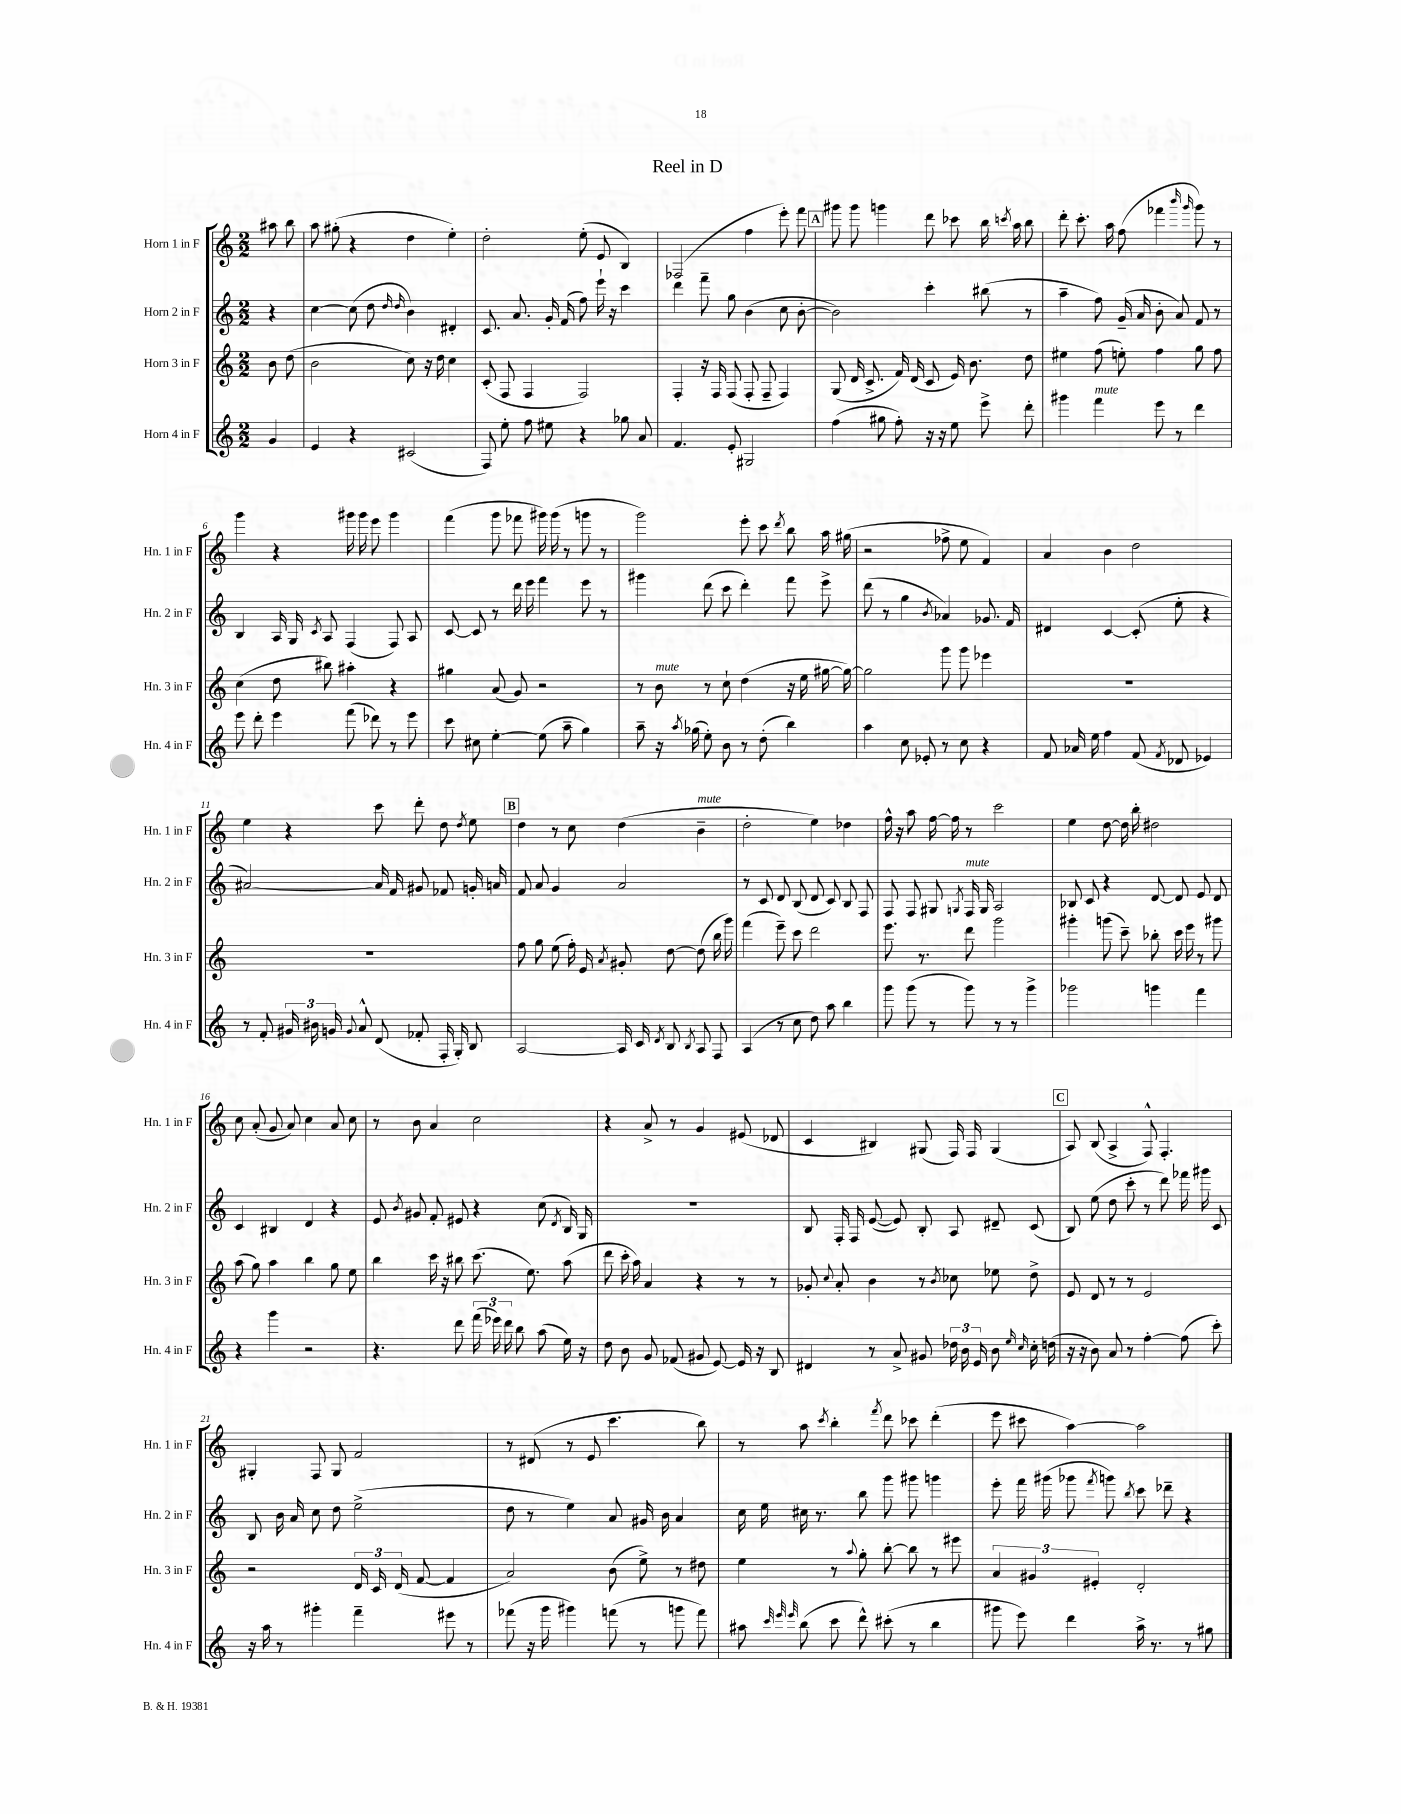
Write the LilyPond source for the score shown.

\header { title = "Reel in D" }
<<
\new StaffGroup <<
\new Staff = "s0" \with { instrumentName = "Horn 1 in F" shortInstrumentName = "Hn. 1 in F" } {
    \clef treble \key c \major \numericTimeSignature \time 2/2 \partial 4
    \autoBeamOff ais''8 b''8 |
    a''8 gis''8-.( r4 d''4 e''4-.) |
    d''2-. e''8-.( e'8 b4) |
    fes2( f''4 e'''8-.) f'''8 |
    \mark \markup { \box "A" } gis'''8 gis'''8 g'''4 d'''8 ces'''8 b''16 \acciaccatura { c'''8 } a''16 b''8 |
    d'''8-. c'''8.-. a''16 f''8( fes'''4 \grace { b'''16 g'''16 } g'''8) r8 |
    g'''4 r4 gis'''16 gis'''16 e'''8 gis'''4 |
    f'''4( g'''8 fes'''8 gis'''16) gis'''16( r8 g'''8 r8 |
    g'''2) e'''8-. c'''8 \acciaccatura { d'''8 } b''8 a''16 gis''16( |
    r2 fes''8-> e''8 f'4) |
    a'4 b'4 d''2 |
    e''4 r4 c'''8 d'''8-. d''8 \acciaccatura { d''8 } e''8 |
    \mark \markup { \box "B" } d''4 r8 c''8 d''4( b'4--^\markup { \italic "mute" } |
    d''2-. e''4) des''4 |
    f''16-^ r16 a''8 f''16~ f''16 r8 c'''2 |
    e''4 d''8~ d''16 b''16-. dis''2 |
    c''8 a'8-.( g'8 a'8) c''4 a'8 c''8 |
    r8 b'8 a'4 c''2 |
    r4 a'8-> r8 g'4 eis'8( des'8 |
    c'4 bis4) gis8( f16) f16 gis4( |
    \mark \markup { \box "C" } a8) b8( a4-> f8-^) f4.-. |
    gis4-. f8 gis8 f'2 |
    r8 dis'8( r8 e'8 c'''4. b''8) |
    r8 a''8 \acciaccatura { c'''8 } b''4-. \acciaccatura { f'''8 } d'''8 ces'''8 d'''4-.( |
    e'''8 cis'''8 a''4~) a''2 \bar "|." |
}
\new Staff = "s1" \with { instrumentName = "Horn 2 in F" shortInstrumentName = "Hn. 2 in F" } {
    \clef treble \key c \major \numericTimeSignature \time 2/2 \partial 4
    \autoBeamOff r4 |
    c''4~ c''8( d''8 \grace { d''16 d''16 } b'4) dis'4-. |
    c'8. a'8. g'16-. f'16( f''8) e'''16-! r16 c'''4 |
    d'''4 f'''8-- g''8 b'4( c''8 b'8~-. |
    \mark \markup { \box "A" } b'2) c'''4-. bis''8( r8 |
    a''4-- f''8) g'16--( a'16 b'8-. a'8) f'8 r8 |
    b4 a16 g16 \acciaccatura { c'8 } a8 f4( f8) a8 |
    c'8~ c'8 r8 d'''16 e'''16 f'''4 e'''8 r8 |
    gis'''4 d'''8( c'''8 d'''4-.) f'''8 e'''8-> |
    d'''8( r8 g''4 \acciaccatura { b'8 } aes'4) ges'8. f'16 |
    dis'4 c'4~ c'8-.( e''8-. r4 |
    ais'2~) ais'16 f'16 gis'8 fes'8 g'16-. a'16 |
    \mark \markup { \box "B" } f'8 a'8 g'4 a'2 |
    r8 c'8 d'8 b8( d'8 c'8) b8 f8 |
    f8 f8 gis8 \acciaccatura { g8 } f16^\markup { \italic "mute" } g16 a2 |
    bes8 c'8 r4 d'8~ d'8 e'8 d'8 |
    c'4 bis4 d'4 r4 |
    e'8 \acciaccatura { b'8 } gis'8 f'8-. eis'8 r4 c''8( \acciaccatura { d'8 } b16) g16 |
    R1 |
    b8 f16-. f16 e'8~( e'8) b8-. a8 dis'8-- c'8( |
    \mark \markup { \box "C" } b8) e''8( d''8 c'''8-. r8 d'''8) fes'''16 gis'''16 c'8 |
    b8 b'16 a'16 c''8 d''8 e''2->( |
    d''8 r8 e''4) a'8 gis'16 b'16 a'4 |
    c''16 e''16 cis''16 r8. b''8 g'''8 gis'''8 g'''4 |
    e'''8-. f'''16 gis'''16( ges'''8 \acciaccatura { f'''8 } g'''8) \acciaccatura { b''8 } c'''8 des'''8-- r4 \bar "|." |
}
\new Staff = "s2" \with { instrumentName = "Horn 3 in F" shortInstrumentName = "Hn. 3 in F" } {
    \clef treble \key c \major \numericTimeSignature \time 2/2 \partial 4
    \autoBeamOff b'8 d''8( |
    b'2 c''8) r16 d''16 c''4 |
    c'8-.( f8 f4 f2) |
    f4-. r16 f16 f8( f8-. f8-- f4) |
    \mark \markup { \box "A" } g8( d'16 c'8.-> f'16) d'16( c'8 e'16) b'8. d''8 |
    eis''4 f''8( e''8-.) f''4 g''8 f''8 |
    c''4( d''8 bis''8) ais''4-. r4 |
    gis''4 a'8( g'8) r2 |
    r8 b'8^\markup { \italic "mute" } r8 c''8-! d''4( r16 e''16 gis''16~ gis''16~) |
    gis''2 g'''8 g'''8 ees'''4 |
    R1 |
    R1 |
    \mark \markup { \box "B" } f''8 g''8 e''8( f''16-.) e'16 \acciaccatura { a'8 } gis'8-. d''8~ d''8( b''16 g'''16) |
    f'''4( e'''8--) c'''8 d'''2 |
    e'''8. r8. d'''8 g'''2 |
    gis'''4-. g'''8( c'''8--) bes''8-. c'''16 e'''16 r8 gis'''8 |
    a''8( g''8) a''4 b''4 g''8 e''8 |
    b''4 c'''16 r16 bis''8 c'''8.( e''8.) a''8( |
    d'''8 c'''16-. a''16) a'4 r4 r8 r8 |
    ges'8-. \appoggiatura { c''8 } a'8-. b'4 r8 \acciaccatura { b'8 } ces''8 ees''8 d''8-> |
    \mark \markup { \box "C" } e'8 d'8 r8 r8 e'2 |
    r2 \tuplet 3/2 { d'16 c'16 d'16( } f'8~ f'4 |
    a'2) b'8( e''8->) r8 dis''8 |
    e''4 r8 \appoggiatura { a''8 } g''8-. b''8~-. b''8 r8 eis'''8 |
    \tuplet 3/2 { a'4 gis'4 eis'4-. } d'2-. \bar "|." |
}
\new Staff = "s3" \with { instrumentName = "Horn 4 in F" shortInstrumentName = "Hn. 4 in F" } {
    \clef treble \key c \major \numericTimeSignature \time 2/2 \partial 4
    \autoBeamOff g'4 |
    e'4 r4 cis'2( |
    f8) e''8-. f''8 eis''8 r4 ges''8 a'8 |
    f'4. e'8-. gis2 |
    \mark \markup { \box "A" } f''4( gis''8 f''8-.) r16 r16 e''8 e'''8-> d'''8-. |
    gis'''4 f'''4^\markup { \italic "mute" } e'''8 r8 d'''4 |
    e'''8 d'''8-. e'''4 f'''8( des'''8) r8 e'''8 |
    c'''8 cis''8 e''4~-. e''8( a''8-- g''4) |
    a''8-- r16 \acciaccatura { a''8 } ges''16( e''8-.) b'8 r8 d''8-.( b''4) |
    a''4 c''8 ees'8-. r8 c''8 r4 |
    f'8 aes'16 e''16 f''4 f'8( \acciaccatura { f'8 } des'8 ees'4) |
    r8 f'8-. \tuplet 3/2 { gis'16 bis'16 g'16 } \appoggiatura { g'8 } a'8-^ d'8( fes'8-. f16-. g16-.) b8 |
    \mark \markup { \box "B" } a2~ a16 c'16 \acciaccatura { d'8 } b8 \acciaccatura { b8 } a8 f8 |
    a4( r8 c''8 d''8) a''8 b''4 |
    g'''8 g'''8( r8 g'''8) r8 r8 g'''4-> |
    ges'''2 g'''4 f'''4 |
    r4 g'''4 r2 |
    r4. d'''8 \tuplet 3/2 { f'''16( ees'''16) d'''16 } b''8 a''8( e''16) r16 |
    d''8 b'8 g'8 fes'8( gis'8 e'8~) e'16 r16 b8 |
    dis'4 r8 a'8-> gis'8 \tuplet 3/2 { des''16 b'16 e'16 } b'8 \grace { e''16 c''16 } c''16-. d''16( |
    \mark \markup { \box "C" } r16 r16 b'8) a'8 r8 f''4~-. f''8( c'''8-.) |
    r16 a''16 r8 gis'''4-. f'''4-- eis'''8 r8 |
    fes'''8( r16 g'''16 gis'''4) f'''8( r8 g'''8 f'''8) |
    ais''8 \grace { c'''32 e'''32 e'''32 } b''8( c'''8 d'''8-^) cis'''8-.( r8 b''4 |
    gis'''8 e'''8) d'''4 a''16-> r8. r8 gis''8 \bar "|." |
}
>>
>>
